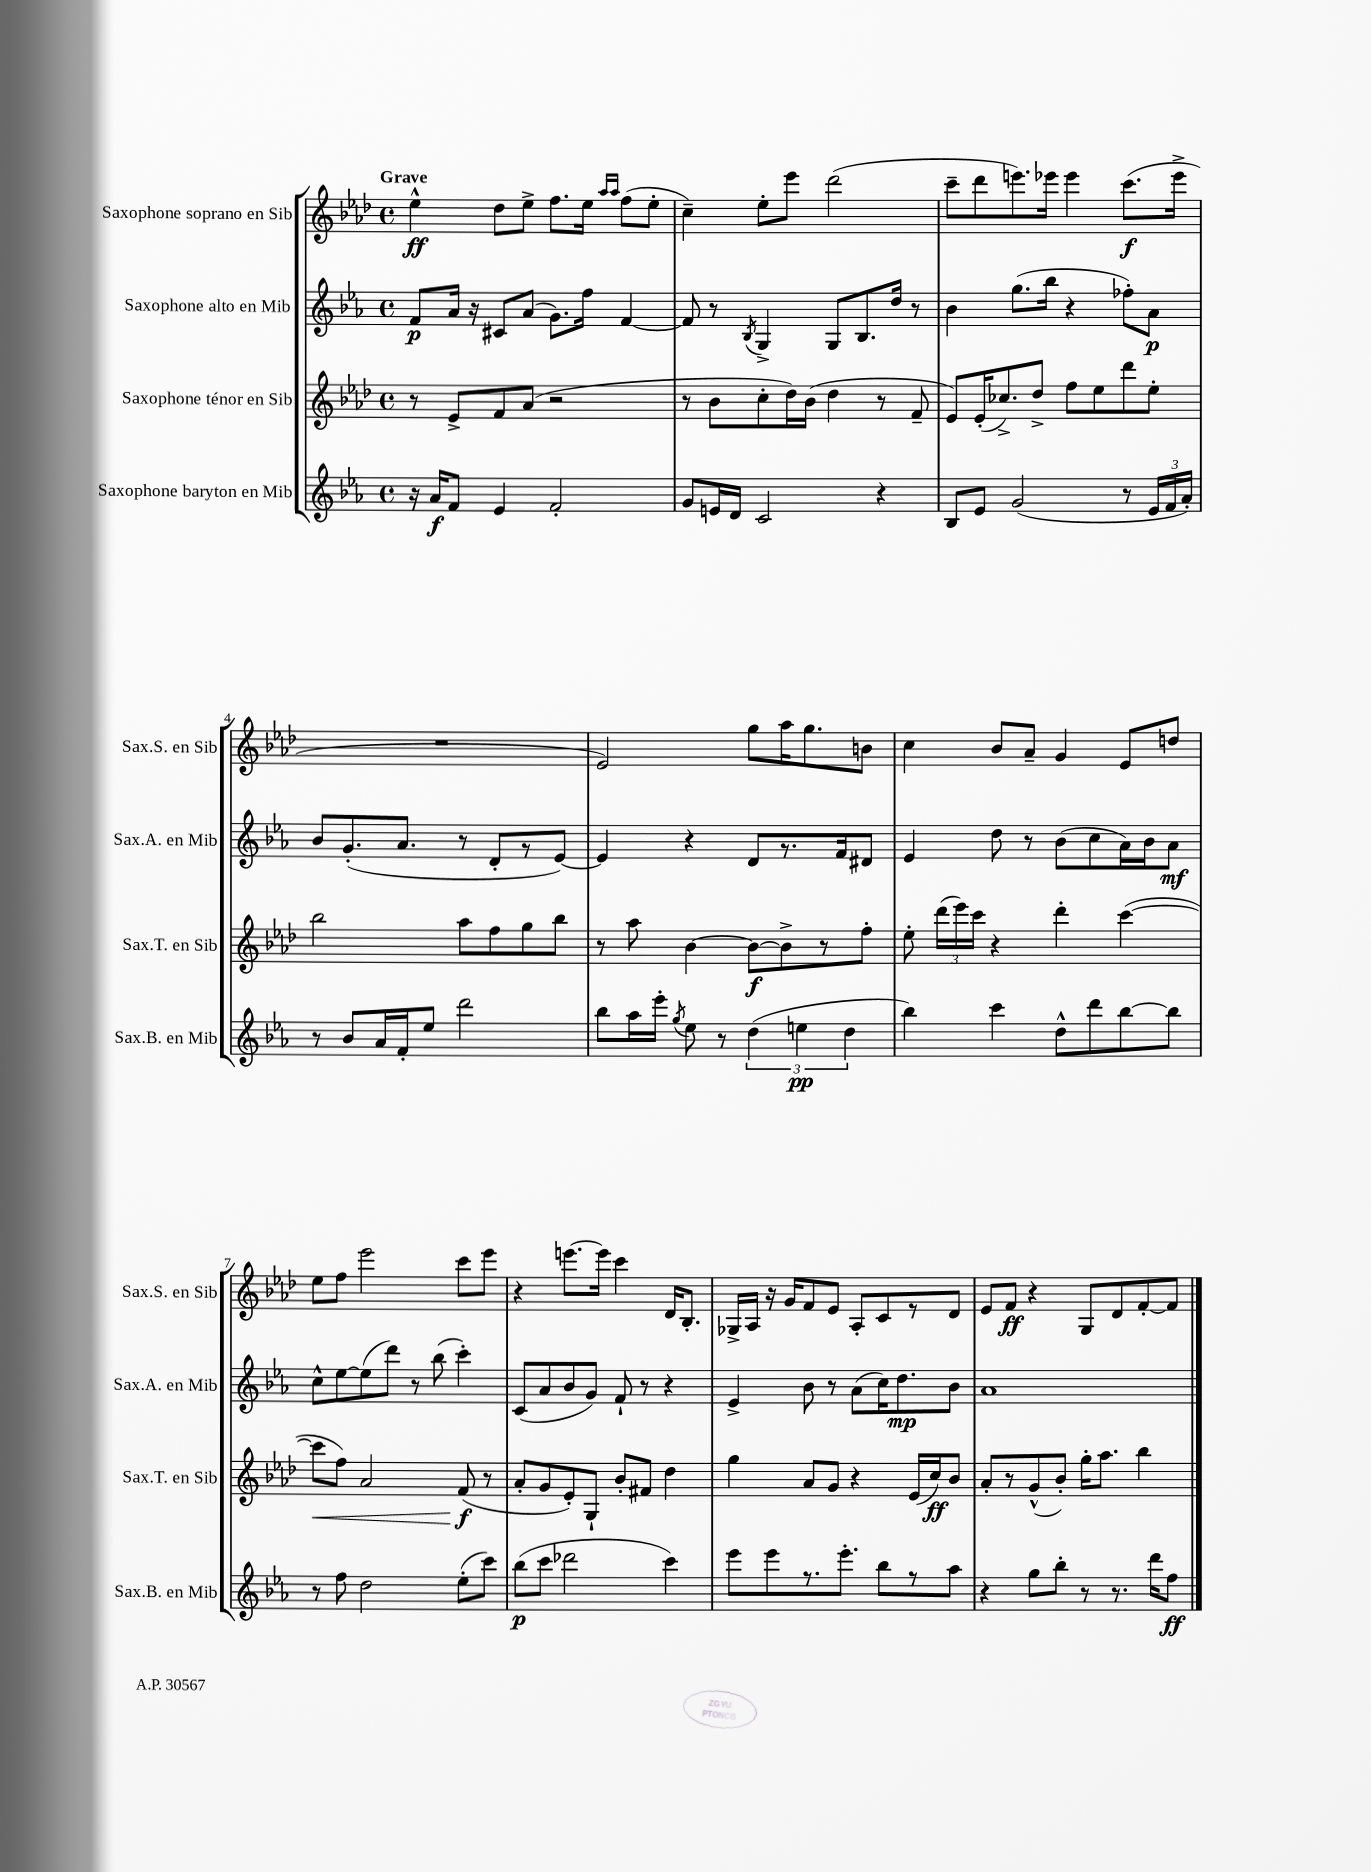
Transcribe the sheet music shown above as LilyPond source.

<<
\new StaffGroup <<
\new Staff = "s0" \with { instrumentName = "Saxophone soprano en Sib" shortInstrumentName = "Sax.S. en Sib" } {
    \clef treble \key aes \major \defaultTimeSignature \time 4/4 \tempo "Grave"
    \autoBeamOff ees''4-^\ff des''8[ ees''8]-> f''8.[ ees''16] \grace { aes''16[ aes''16] } f''8[( ees''8]-. |
    c''4--) ees''8[-. ees'''8] des'''2( |
    c'''8[-- des'''8 e'''8.) ees'''16] ees'''4 c'''8.[\f( ees'''16]-> |
    R1 |
    ees'2) g''8[ aes''16 g''8. b'8] |
    c''4 bes'8[ aes'8]-- g'4 ees'8[ d''8] |
    ees''8[ f''8] ees'''2 c'''8[ ees'''8] |
    r4 e'''8.[~ e'''16] c'''4 des'16[ bes8.]-. |
    ges16[-> aes16] r16 g'16[ f'8 ees'8] aes8[-. c'8 r8 des'8] |
    ees'8[ f'8]\ff r4 g8[ des'8 f'8~-. f'8] \bar "|." |
}
\new Staff = "s1" \with { instrumentName = "Saxophone alto en Mib" shortInstrumentName = "Sax.A. en Mib" } {
    \clef treble \key ees \major \defaultTimeSignature \time 4/4
    \autoBeamOff f'8[\p aes'16] r16 cis'8[ aes'8]( g'8.[) f''16] f'4~ |
    f'8 r8 \acciaccatura { bes8 } g4-> g8[ bes8. d''16] r8 |
    bes'4 g''8.[( bes''16] r4 fes''8[-.) aes'8]\p |
    bes'8[ g'8.-.( aes'8.] r8 d'8[-. r8 ees'8]~) |
    ees'4 r4 d'8[ r8. f'16 dis'8] |
    ees'4 d''8 r8 bes'8[( c''8 aes'16) bes'16 aes'8]\mf |
    c''8[-^ ees''8~ ees''8( d'''8]) r8 bes''8( c'''4-.) |
    c'8[( aes'8 bes'8 g'8]) f'8-! r8 r4 |
    ees'4-> bes'8 r8 aes'8[( c''16) d''8.\mp bes'8] |
    aes'1 \bar "|." |
}
\new Staff = "s2" \with { instrumentName = "Saxophone ténor en Sib" shortInstrumentName = "Sax.T. en Sib" } {
    \clef treble \key aes \major \defaultTimeSignature \time 4/4
    \autoBeamOff r8 ees'8[-> f'8 aes'8]( r2 |
    r8 bes'8[ c''8-. des''16) bes'16]( des''4 r8 f'8-- |
    ees'8[) ees'16-.( ces''8.->) des''8]-> f''8[ ees''8 des'''8 ees''8]-. |
    bes''2 aes''8[ f''8 g''8 bes''8] |
    r8 aes''8 bes'4~ bes'8[~\f bes'8-> r8 f''8]-. |
    ees''8-. \tuplet 3/2 { des'''16[( ees'''16) c'''16] } r4 des'''4-. c'''4~( |
    c'''8[\< f''8]) aes'2 f'8\f\!( r8 |
    aes'8[-. g'8 ees'8-.) g8]-! bes'8[-. fis'8] des''4 |
    g''4 aes'8[ g'8] r4 ees'16[( c''16\ff) bes'8] |
    aes'8[-. r8 g'8-^( bes'8]-.) g''16[-. aes''8.] bes''4 \bar "|." |
}
\new Staff = "s3" \with { instrumentName = "Saxophone baryton en Mib" shortInstrumentName = "Sax.B. en Mib" } {
    \clef treble \key ees \major \defaultTimeSignature \time 4/4
    \autoBeamOff r16 aes'16[\f f'8] ees'4 f'2-. |
    g'8[ e'16 d'16] c'2 r4 |
    bes8[ ees'8] g'2( r8 \tuplet 3/2 { ees'16[ f'16 aes'16]-.) } |
    r8 bes'8[ aes'16 f'16-. ees''8] d'''2 |
    bes''8[ aes''16 ees'''16]-. \acciaccatura { g''8 } ees''8 r8 \tuplet 3/2 { d''4( e''4\pp d''4 } |
    bes''4) c'''4 d''8[-^ d'''8 bes''8~ bes''8] |
    r8 f''8 d''2 ees''8[-.( c'''8]) |
    bes''8[\p( c'''8] des'''2 c'''4) |
    ees'''8[ ees'''8 r8. ees'''8.]-. bes''8[ r8 aes''8] |
    r4 g''8[ bes''8]-. r8 r8. d'''16[ f''8]\ff \bar "|." |
}
>>
>>
